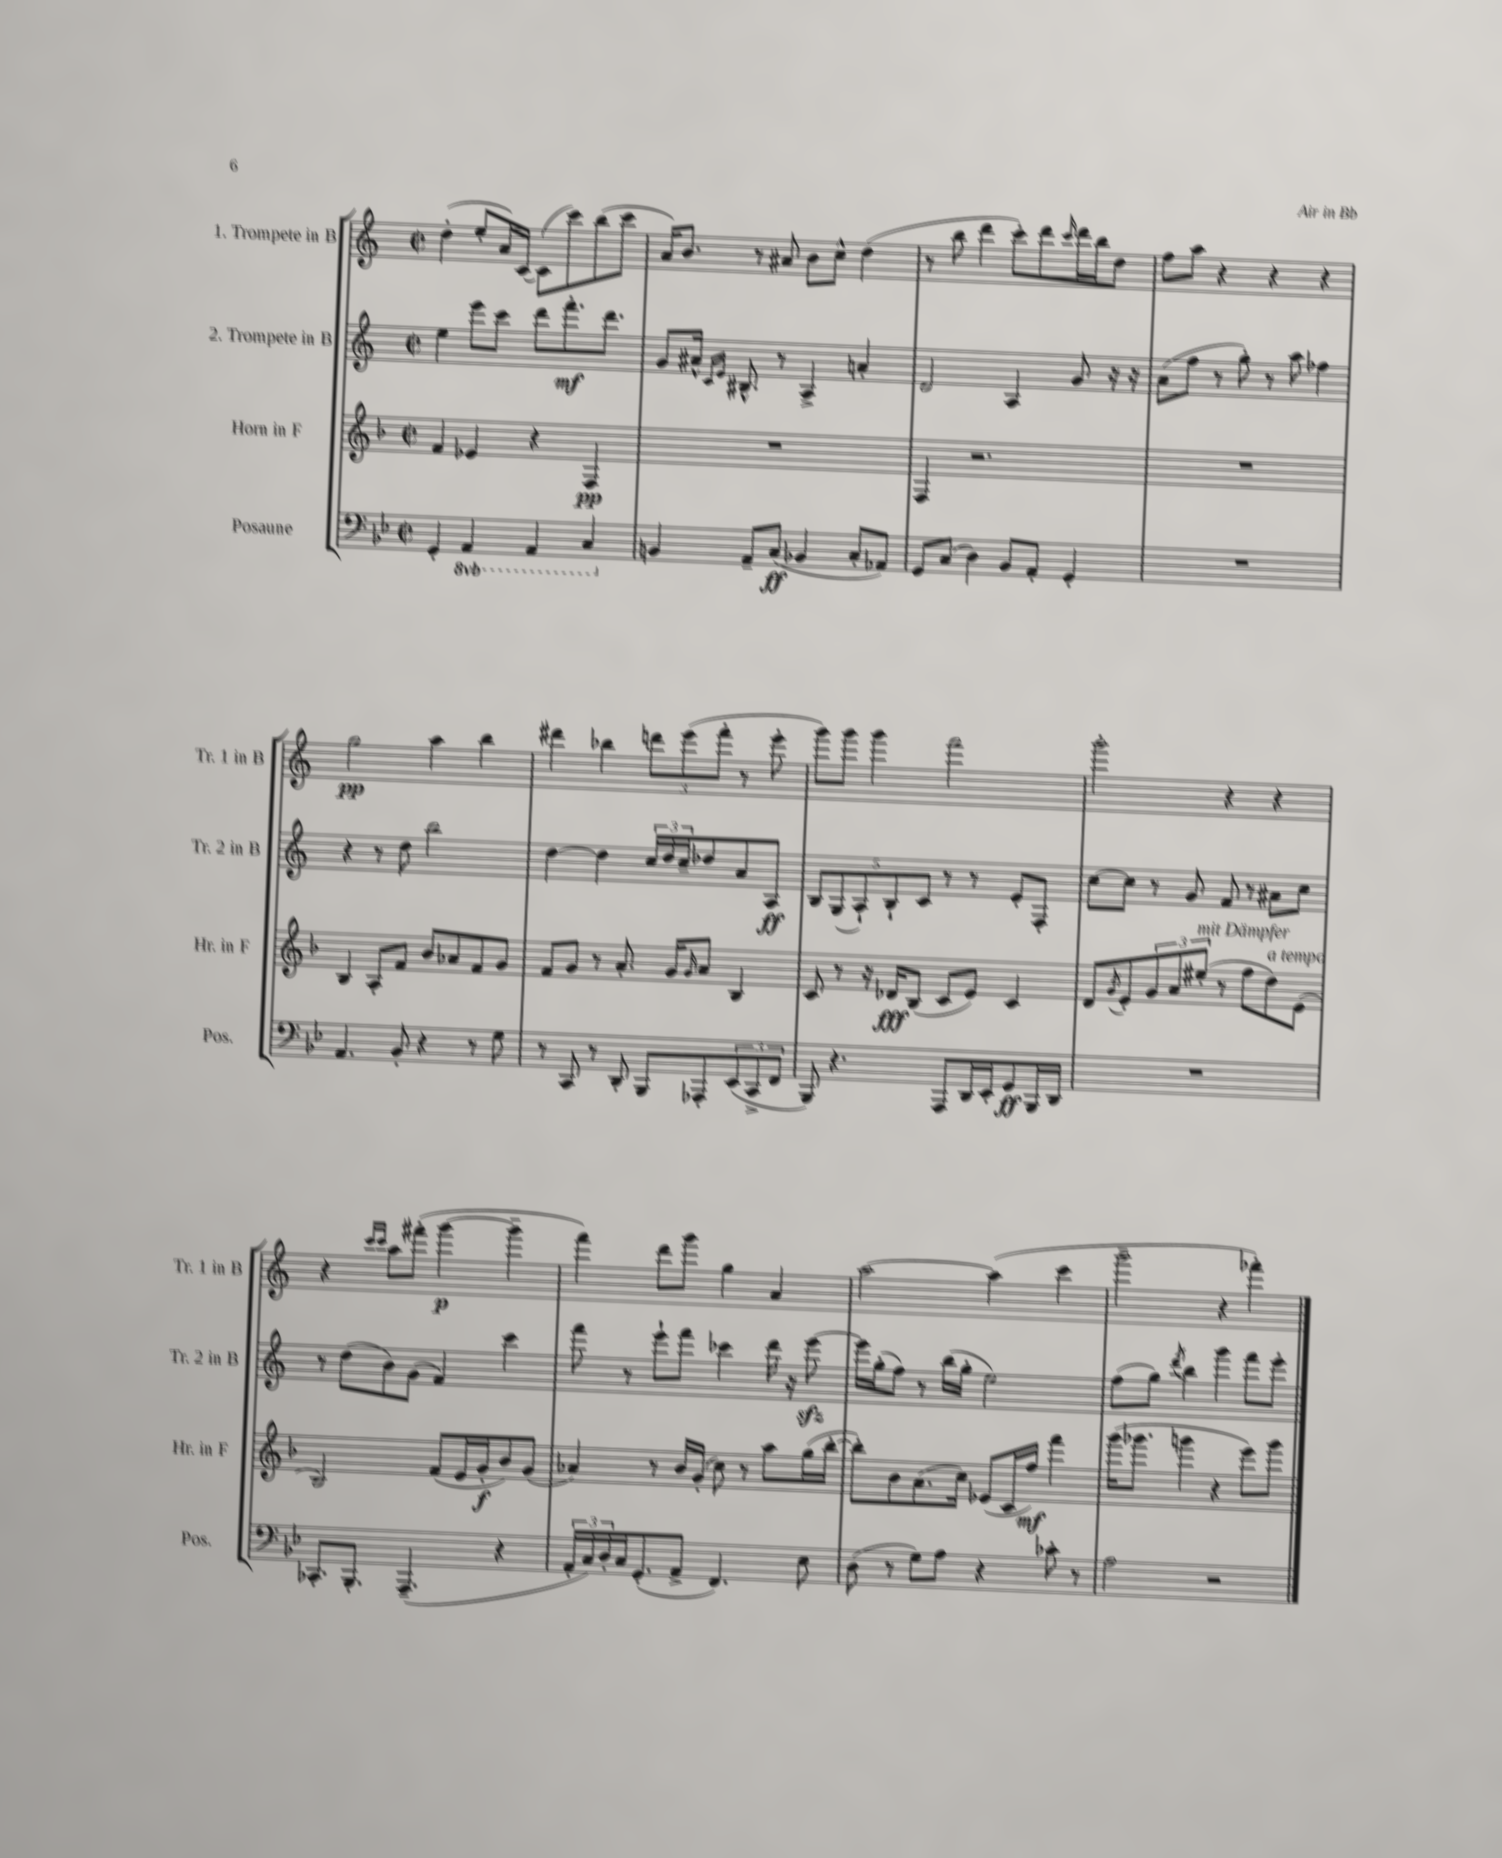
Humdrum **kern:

**kern	**dynam	**kern	**dynam	**kern	**dynam	**kern	**dynam
*part4	*part4	*part3	*part3	*part2	*part2	*part1	*part1
*staff4	*staff4	*staff3	*staff3	*staff2	*staff2	*staff1	*staff1
*I"Posaune	*	*I"Horn in F	*	*I"2. Trompete in B	*	*I"1. Trompete in B	*
*I'Pos.	*	*I'Hr. in F	*	*I'Tr. 2 in B	*	*I'Tr. 1 in B	*
*clefF4	*	*clefG2	*	*clefG2	*	*clefG2	*
*k[b-e-]	*	*k[b-]	*	*k[]	*	*k[]	*
*M2/2	*	*M2/2	*	*M2/2	*	*M2/2	*
*met(c|)	*	*met(c|)	*	*met(c|)	*	*met(c|)	*
=74	=74	=74	=74	=74	=74	=74	=74
4GG'/	.	4f/	.	4ee\	.	(4dd'\	.
*8ba	*	*	*	*	*	*	*
4AAA/	.	4e-X/	.	8eee\L	.	8ee'/L	.
.	.	.	.	8ccc\J	.	16a/L)	.
.	.	.	.	.	.	[16c/JJ	.
4AAA/	.	4r	.	8ddd\L	.	(8c\L]	.
.	.	.	.	8.fff'\	mf	8ccc\)	.
4CC/	.	4F/	pp	.	.	(8bb\	.
.	.	.	.	8.ddd\J	.	.	.
.	.	.	.	.	.	8ccc\J	.
=75	=75	=75	=75	=75	=75	=75	=75
*X8ba	*	*	*	*	*	*	*
4BBn/	.	1r	.	8g/L	.	16a/KL)	.
.	.	.	.	.	.	8.b/J	.
.	.	.	.	16a#X^^/Jk	.	.	.
.	.	.	.	16qqc/LL	.	.	.
.	.	.	.	16qqe/JJ	.	.	.
.	.	.	.	8.B#X^^/	.	.	.
8AA~/L	.	.	.	.	.	8r	.
(8C/J	ff	.	.	8r	.	8a#X/	.
4BB-X/	.	.	.	4A^/	.	8b\L	.
.	.	.	.	.	.	8cc^^\J	.
8C'/L	.	.	.	4an'/	.	(4dd\	.
8AA-X/J)	.	.	.	.	.	.	.
=76	=76	=76	=76	=76	=76	=76	=76
8GG/L	.	4F/	.	2d/	.	8r	.
(8C/J	.	.	.	.	.	8bb\	.
4D\)	.	2.r	.	.	.	4ddd\	.
8BB-/L	.	.	.	4A/	.	8ccc'\L)	.
8AA'/J	.	.	.	.	.	8ddd\	.
.	.	.	.	.	.	16qqccc/	.
4GG'/	.	.	.	8g/	.	16ddd\L	.
.	.	.	.	.	.	16bb\J	.
.	.	.	.	16r	.	8dd\J	.
.	.	.	.	16r	.	.	.
=77	=77	=77	=77	=77	=77	=77	=77
1r	.	1r	.	(8a\L	.	8ff\L	.
.	.	.	.	8ff\J	.	8aa\J	.
.	.	.	.	8r	.	4r	.
.	.	.	.	8gg'\)	.	.	.
.	.	.	.	8r	.	4r	.
.	.	.	.	8aa\	.	.	.
.	.	.	.	4ff-X\	.	4r	.
!!LO:LB:g=z
=78	=78	=78	=78	=78	=78	=78	=78
4.AA/	.	4B-/	.	4r	.	2gg\	pp
.	.	8A'/L	.	8r	.	.	.
8BB-'/	.	8f/J	.	8dd\	.	.	.
4r	.	8b-/L	.	2bb\	.	4aa\	.
.	.	8a-X/	.	.	.	.	.
8r	.	8f/	.	.	.	4bb\	.
8G\	.	8g/J	.	.	.	.	.
=79	=79	=79	=79	=79	=79	=79	=79
8r	.	8f/L	.	[4dd\	.	4ddd#X\	.
8CC/	.	8g/J	.	.	.	.	.
8r	.	8r	.	4dd\]	.	4bb-X\	.
8DD'/	.	8.a'/	.	.	.	.	.
8BBB-/L	.	.	.	24cc/LL	.	12dddn\L	.
.	.	.	.	24dd/	.	.	.
.	.	16g/KL	.	.	.	.	.
.	.	.	.	24cc~/J	.	(12eee\	.
.	.	16qqg/	.	.	.	.	.
8AAA-X'/	.	8a/J	.	8dd-X/	.	.	.
.	.	.	.	.	.	12fff'\J	.
(12EE-/	.	4B-/	.	8a/	.	8r	.
12CC^/	.	.	.	.	.	.	.
.	.	.	.	8A/J	ff	8eee'\	.
12FF/J	.	.	.	.	.	.	.
=80	=80	=80	=80	=80	=80	=80	=80
8BBB-/)	.	8c/	.	10B/L	.	8ggg\L)	.
.	.	.	.	(10G/	.	.	.
4.r	.	8r	.	.	.	8ggg\J	.
.	.	.	.	10A`/)	.	.	.
.	.	16r	.	.	.	4ggg\	.
.	.	.	.	10B`/	.	.	.
.	.	16d-X/KL	fff	.	.	.	.
.	.	(8B-/J	.	.	.	.	.
.	.	.	.	10c/J	.	.	.
8AAA/L	.	8c/L	.	8r	.	2fff\	.
16DD/L	.	8e/J)	.	8r	.	.	.
16EE-'/J	.	.	.	.	.	.	.
8GG/	ff	4c/	.	8e'/L	.	.	.
16BBB-/L	.	.	.	8F'/J	.	.	.
16DD/JJ	.	.	.	.	.	.	.
=81	=81	=81	=81	=81	=81	=81	=81
1r	.	8d/L	.	[8cc\L	.	2ggg'\	.
.	.	8qg/	.	.	.	.	.
.	.	8e'/	.	8cc\J]	.	.	.
.	.	12g/	.	8r	.	.	.
.	.	12a/	.	.	.	.	.
.	.	.	.	8g/	.	.	.
!	!	!LO:TX:a:i:t=mit Dämpfer	!	!	!	!	!
.	.	(12ee#X'/J	.	.	.	.	.
.	.	8r	.	8f/	.	4r	.
.	.	8ff\L	.	8r	.	.	.
!	!	!LO:TX:a:i:t=a tempo	!	!	!	!	!
.	.	8dd\)	.	8a#X\L	.	4r	.
.	.	(8e\J	.	8cc\J	.	.	.
!!LO:LB:g=z
=82	=82	=82	=82	=82	=82	=82	=82
8.CC-X'/L	.	2B-/)	.	8r	.	4r	.
.	.	.	.	(8dd\L	.	.	.
8.BBB-'/J	.	.	.	.	.	.	.
.	.	.	.	.	.	16qqccc/LL	.
.	.	.	.	.	.	16qqccc/JJ	.
.	.	.	.	8b\)	.	8aa\L	.
(4.AAA~/	.	.	.	(8g\J	.	(8fff#X'\J	.
.	.	(8f/L	.	4f/)	.	[4ggg\	p
.	.	16e/L	.	.	.	.	.
.	.	16g'/J	f	.	.	.	.
4r	.	8b-/)	.	4ccc\	.	4ggg~\]	.
.	.	(8g/J	.	.	.	.	.
=83	=83	=83	=83	=83	=83	=83	=83
24AA'/LL	.	4a-X/)	.	8fff\	.	4fff\)	.
24C/)	.	.	.	.	.	.	.
24D'/	.	.	.	.	.	.	.
16C/J	.	.	.	8r	.	.	.
(8.GG'/	.	.	.	.	.	.	.
.	.	8r	.	8eee`\L	.	8ddd\L	.
8AA^/J	.	16b-/LL	.	8fff\J	.	8ggg\J	.
.	.	(16g'/JJ	.	.	.	.	.
4.FF/)	.	8cc\)	.	4ccc-X\	.	4gg\	.
.	.	8r	.	.	.	.	.
.	.	8aa\L	.	16ddd\	.	4a/	.
.	.	.	.	16r	.	.	.
8E-\	.	(16gg\L	.	[8eeezz\	.	.	.
.	.	[16bb-'\JJ	.	.	.	.	.
=84	=84	=84	=84	=84	=84	=84	=84
(8D\	.	8bb-'\L])	.	16eee\LL]	.	[2aa\	.
.	.	.	.	(16gg'\J	.	.	.
8r	.	8b-\	.	8ff\J)	.	.	.
8G\L)	.	(8.a\	.	8r	.	.	.
8A\J	.	.	.	(16bb\LL	.	.	.
.	.	16cc\Jk)	.	16gg'\JJ	.	.	.
4r	.	(8e-X/L	.	2ee\)	.	(4aa\]	.
.	.	16c/L	.	.	.	.	.
.	.	16ff/JJ)	mf	.	.	.	.
8c-X'\	.	4fff\	.	.	.	4ccc\	.
8r	.	.	.	.	.	.	.
=85	=85	=85	=85	=85	=85	=85	=85
2A\	.	(16ggg\KL	.	(8ff\L	.	2ggg~\	.
.	.	8.ggg-X\J	.	.	.	.	.
.	.	.	.	8gg\J)	.	.	.
.	.	.	.	8qddd/	.	.	.
.	.	4gggn\	.	4bb\	.	.	.
2r	.	4r	.	4ggg\	.	4r	.
.	.	8eee\L)	.	8fff\L	.	4fff-X'\)	.
.	.	8ggg\J	.	8eee'\J	.	.	.
==	==	==	==	==	==	==	==
*-	*-	*-	*-	*-	*-	*-	*-
